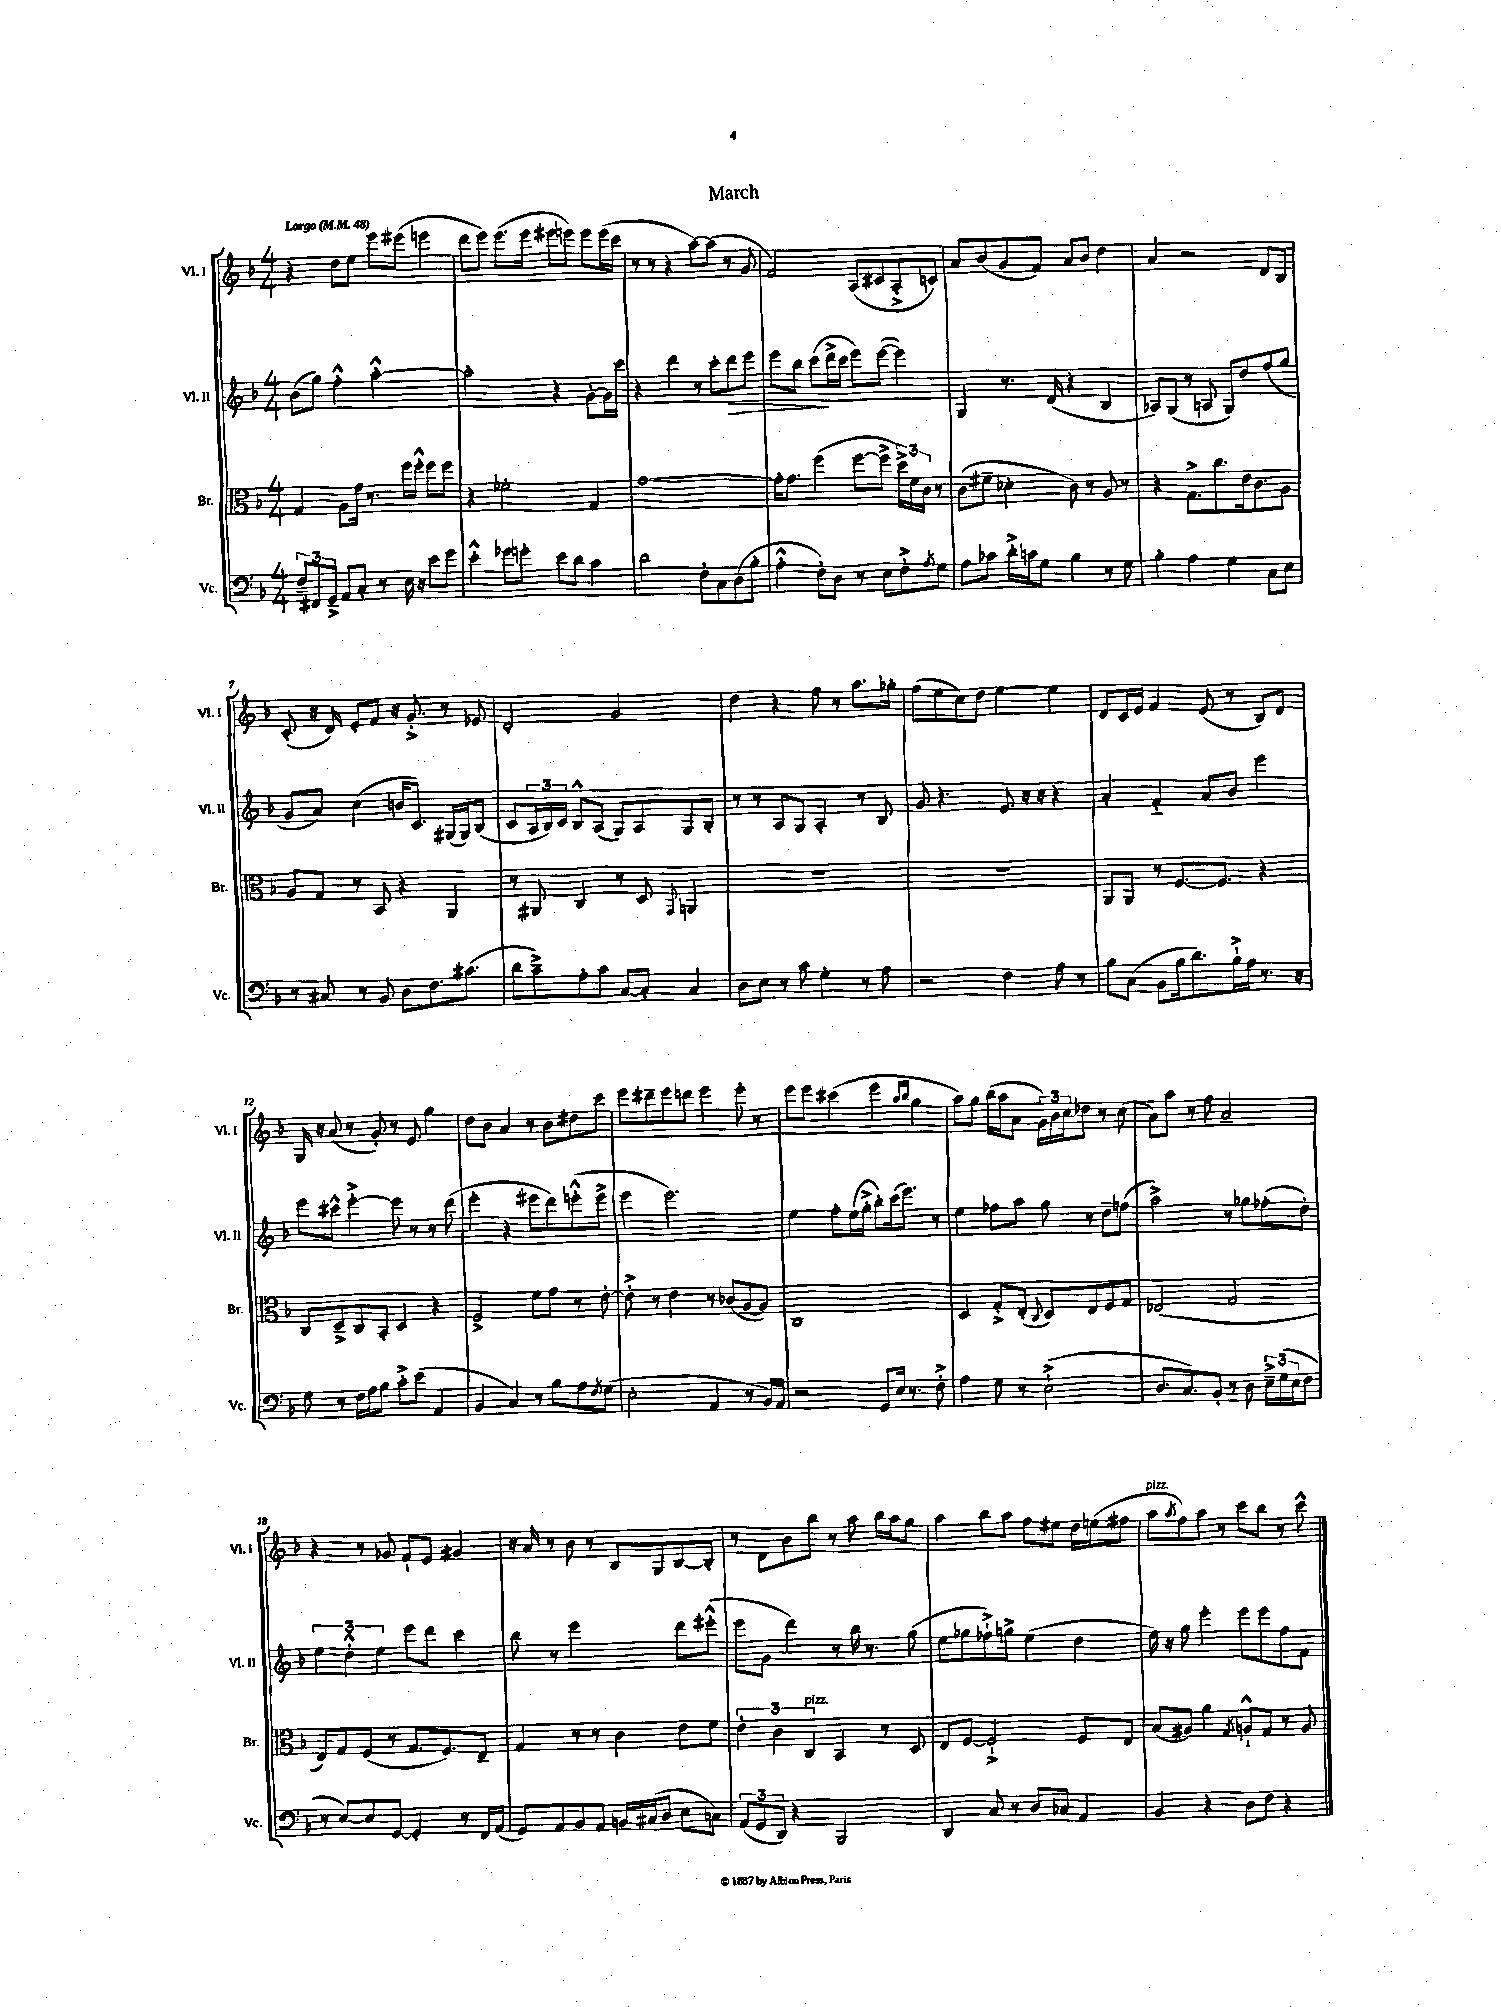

**kern	**kern	**kern	**kern
*staff4	*staff3	*staff2	*staff1
*clefF4	*clefC3	*clefG2	*clefG2
*k[b-]	*k[b-]	*k[b-]	*k[b-]
*M4/4	*M4/4	*M4/4	*M4/4
*MM48	*MM48	*MM48	*MM48
12F~	4G	(8b-	4r
12FF#	.	.	.
.	.	8gg)	.
12GG~^	.	.	.
8AA	8A	4ff'^^	8dd
8C'	16g	.	8ee
.	8.r	.	.
8r	.	[2aa'^^	8eee
16E	16ff	.	(8eee#
16r	16ff'^^	.	.
8e	8ff	.	4eee
8g	8ff	.	.
=	=	=	=
4e'^^	4r	2aa']	8ddd
.	.	.	8eee)
8g-	2f-'	.	(8.eee
8g'	.	.	.
.	.	.	16eee
8e	.	4r	8eee#
8d	.	.	8eee)
4c	4G	[8g'	8eee
.	.	16g]	(16eee
.	.	16ccc	16ccc
=	=	=	=
2d	[1g	4r	8r
.	.	.	8r
.	.	4ddd	4r
8F'	.	8r	[8aa)
8C	.	8ccc'	(8aa]
(8D	.	8ddd	8r
8B-'	.	8eee	8g
=	=	=	=
4A'^^	16g']	8eee	2f)
.	8.g	.	.
.	.	8bb-	.
8F')	(4ff	(8ccc	.
8D	.	16ddd^	.
.	.	16ccc	.
8r	[8ff	8eee)	(8A
8E	8ff^]	([8eee	8c#
8F'^	24dd^)	4eee])	8A'^
.	24f	.	.
.	24c	.	.
8qA	.	.	.
8G	8r	.	8c)
=	=	=	=
8A	(8c	4G	8a
8c-	8f#~	.	(8b-
16d'^	4d-'	8.r	8g
16c	.	.	.
8G	.	.	8f)
.	.	(16d	.
4B-	8c)	4r	8a
.	8r	.	8b-
8r	8A	4B-	4dd
8G	8r	.	.
=	=	=	=
4B-'	4r	8A-)	4a
.	.	(8G	.
4A	8.G^	8r	2r
.	.	8A	.
.	8.cc	.	.
4G	.	8G)	.
.	16e	8dd	.
.	8.c	.	.
8C	.	(8ff	8d
8E	8A	8gg	8B-
=	=	=	=
8r	8A	8g	(8c'
8C#	8G	8a)	16r
.	.	.	16d)
8r	8r	(4cc	8e'
8BB-	8BB-	.	8f
8D	4r	16b	16r
.	.	8.c)	8.g'^
8.F	.	.	.
.	4AA	(16G#	8r
(8.c#	.	16G#)	.
.	.	(8B-	8e-
=	=	=	=
8d	8r	8c	2d'
8c~^)	8AA#	24A	.
.	.	24B-)	.
.	.	24c	.
8A'	4C	8B-^^	.
8c	.	(8A	.
[8C	8r	8G)	2g
8C']	8D	8A	.
.	8qqGG	.	.
4C	4AA	8G	.
.	.	8B-'	.
=	=	=	=
8D	1r	8r	4dd
8E	.	8r	.
8r	.	8A	4r
8c	.	8G	.
4G'	.	4A'	8ff
.	.	.	8r
8r	.	8r	8.aa
8A	.	8B-	.
.	.	.	16gg-'
=	=	=	=
2r	1r	8g	(8ff
.	.	4.r	8ee
.	.	.	8cc)
.	.	.	8dd
4F	.	8e	[4ee
.	.	16r	.
.	.	16r	.
8A	.	4r	4ee]
8r	.	.	.
=	=	=	=
8B-	8AA	4a'	8d
(8C	8AA	.	16c
.	.	.	16e
8BB-	8r	4f'~	4f
16B-	[8.F	.	.
8.d)	.	.	.
.	.	8a	(8e
.	8.F]	.	.
16B-`^	.	8b-	8r
16A	.	.	.
8.r	4r	4eee	8B-)
.	.	.	8d
16r	.	.	.
=	=	=	=
8G	8C	8eee	16G
.	.	.	16r
8r	8D~^	8ccc#^^	(8a
16F	8C	[4eee'^	8r
16A	.	.	.
8B-	8BB-'	.	8g')
8c'^	4D	8eee]	8r
(8e	.	8r	8e
4AA	4r	8r	4gg
.	.	(8ddd	.
=	=	=	=
4BB-	2F^	4eee'	8dd
.	.	.	8b-
4C)	.	4r	4a
8r	8f	8eee#	8r
8B-	8g	8ddd)	8b-
8A	8r	(8eee'^^	8dd#
8qF	.	.	.
(8G	[8e'	8eee^	8ccc
=	=	=	=
2E'	8e'^]	4eee	8eee
.	8r	.	8ddd#~
.	4e	2.eee)	8eee
.	.	.	8ddd
4AA	8r	.	4eee
.	(8c-	.	.
8r	[8A	.	8eee'
16BB-)	8A])	.	8r
16AA	.	.	.
=	=	=	=
2r	1C	4ee	8eee
.	.	.	8eee
.	.	8ff'	(4ccc#
.	.	(16ee	.
.	.	16gg'^	.
8GG	.	8bb-')	4eee
16E	.	(16ccc	.
8.r	.	8.eee)	.
.	.	.	16qqaa
.	.	.	16qqbb-
.	.	.	4gg
8F'^	.	8r	.
=	=	=	=
4A	4D	4ee	8aa)
.	.	.	8gg
8G	8G'^	8ff-	(16bb-
.	.	.	16aa
8r	(8E'	8aa	8a
.	8qqC	.	.
(2E`^	8D)	8gg	24g)
.	.	.	24b-
.	.	.	24cc
.	8E	8r	8dd-
.	8F	8dd~	8r
.	8G	(8ff	(8cc
=	=	=	=
8.D	(2E-	2aa^)	8a)
.	.	.	8aa
8.C)	.	.	.
.	.	.	8r
8BB-'	.	.	8ff
8r	2G	8r	2a~
8D	.	8gg-	.
24E~^	.	(8ff-'	.
(24G	.	.	.
24E	.	.	.
8F	.	8dd')	.
=	=	=	=
8r	8E)	6ee	4r
[8E)	8G	.	.
.	.	6dd'^^	.
8E]	(8F	.	8r
.	.	6ee	.
[8GG	8r	.	8g-
4GG']	8.G	8eee	8f`
.	.	8ddd	8e
.	8.F)	.	.
8r	.	4ccc	4g#
16FF	8E~	.	.
(16AA	.	.	.
=	=	=	=
8GG)	4G	8bb-	16r
.	.	.	16a
8AA	.	8r	8r
8BB-	8r	2eee	8b-
8AA	8r	.	8r
16BB	4c	.	8B-
(16C#	.	.	.
8D	.	.	8G
8E	8e	8ddd	[8B-
8C)	8f	(8eee#'^^	8B-']
=	=	=	=
(12AA	6e'	8eee	8r
12GG	.	.	.
.	.	8g	8d
12DD)	6c	.	.
4r	.	4ddd)	8b-
.	6C	.	.
.	.	.	8bb-
2BBB-	4BB-	8r	8r
.	.	16bb-	8aa
.	.	8.r	.
.	8r	.	16bb-
.	.	.	16aa
.	8D	(8gg	8gg
=	=	=	=
4DD	8E	8ee	4aa
.	[8F	8gg-	.
8C	2F`^]	8ff-`^)	8bb-
8r	.	8gg^	8aa
8D	.	(4ee	8ff
8C-	.	.	8ee#
4AA	8F	4dd	16dd
.	.	.	(16ee
.	8E	.	8ff#
=	=	=	=
4BB-	(8B-	16ee)	8aa
.	.	16r	.
.	.	.	8qaa
.	8A#)	8gg	8ff)
4r	4a	4eee'	8aa
.	.	.	8r
.	8qG	.	.
8D	8A`^^	8eee	8ccc
8F	8G	8eee	8bb-
4r	8r	8ff	8r
.	8A	8f	8ccc^^
==	==	==	==
*-	*-	*-	*-
